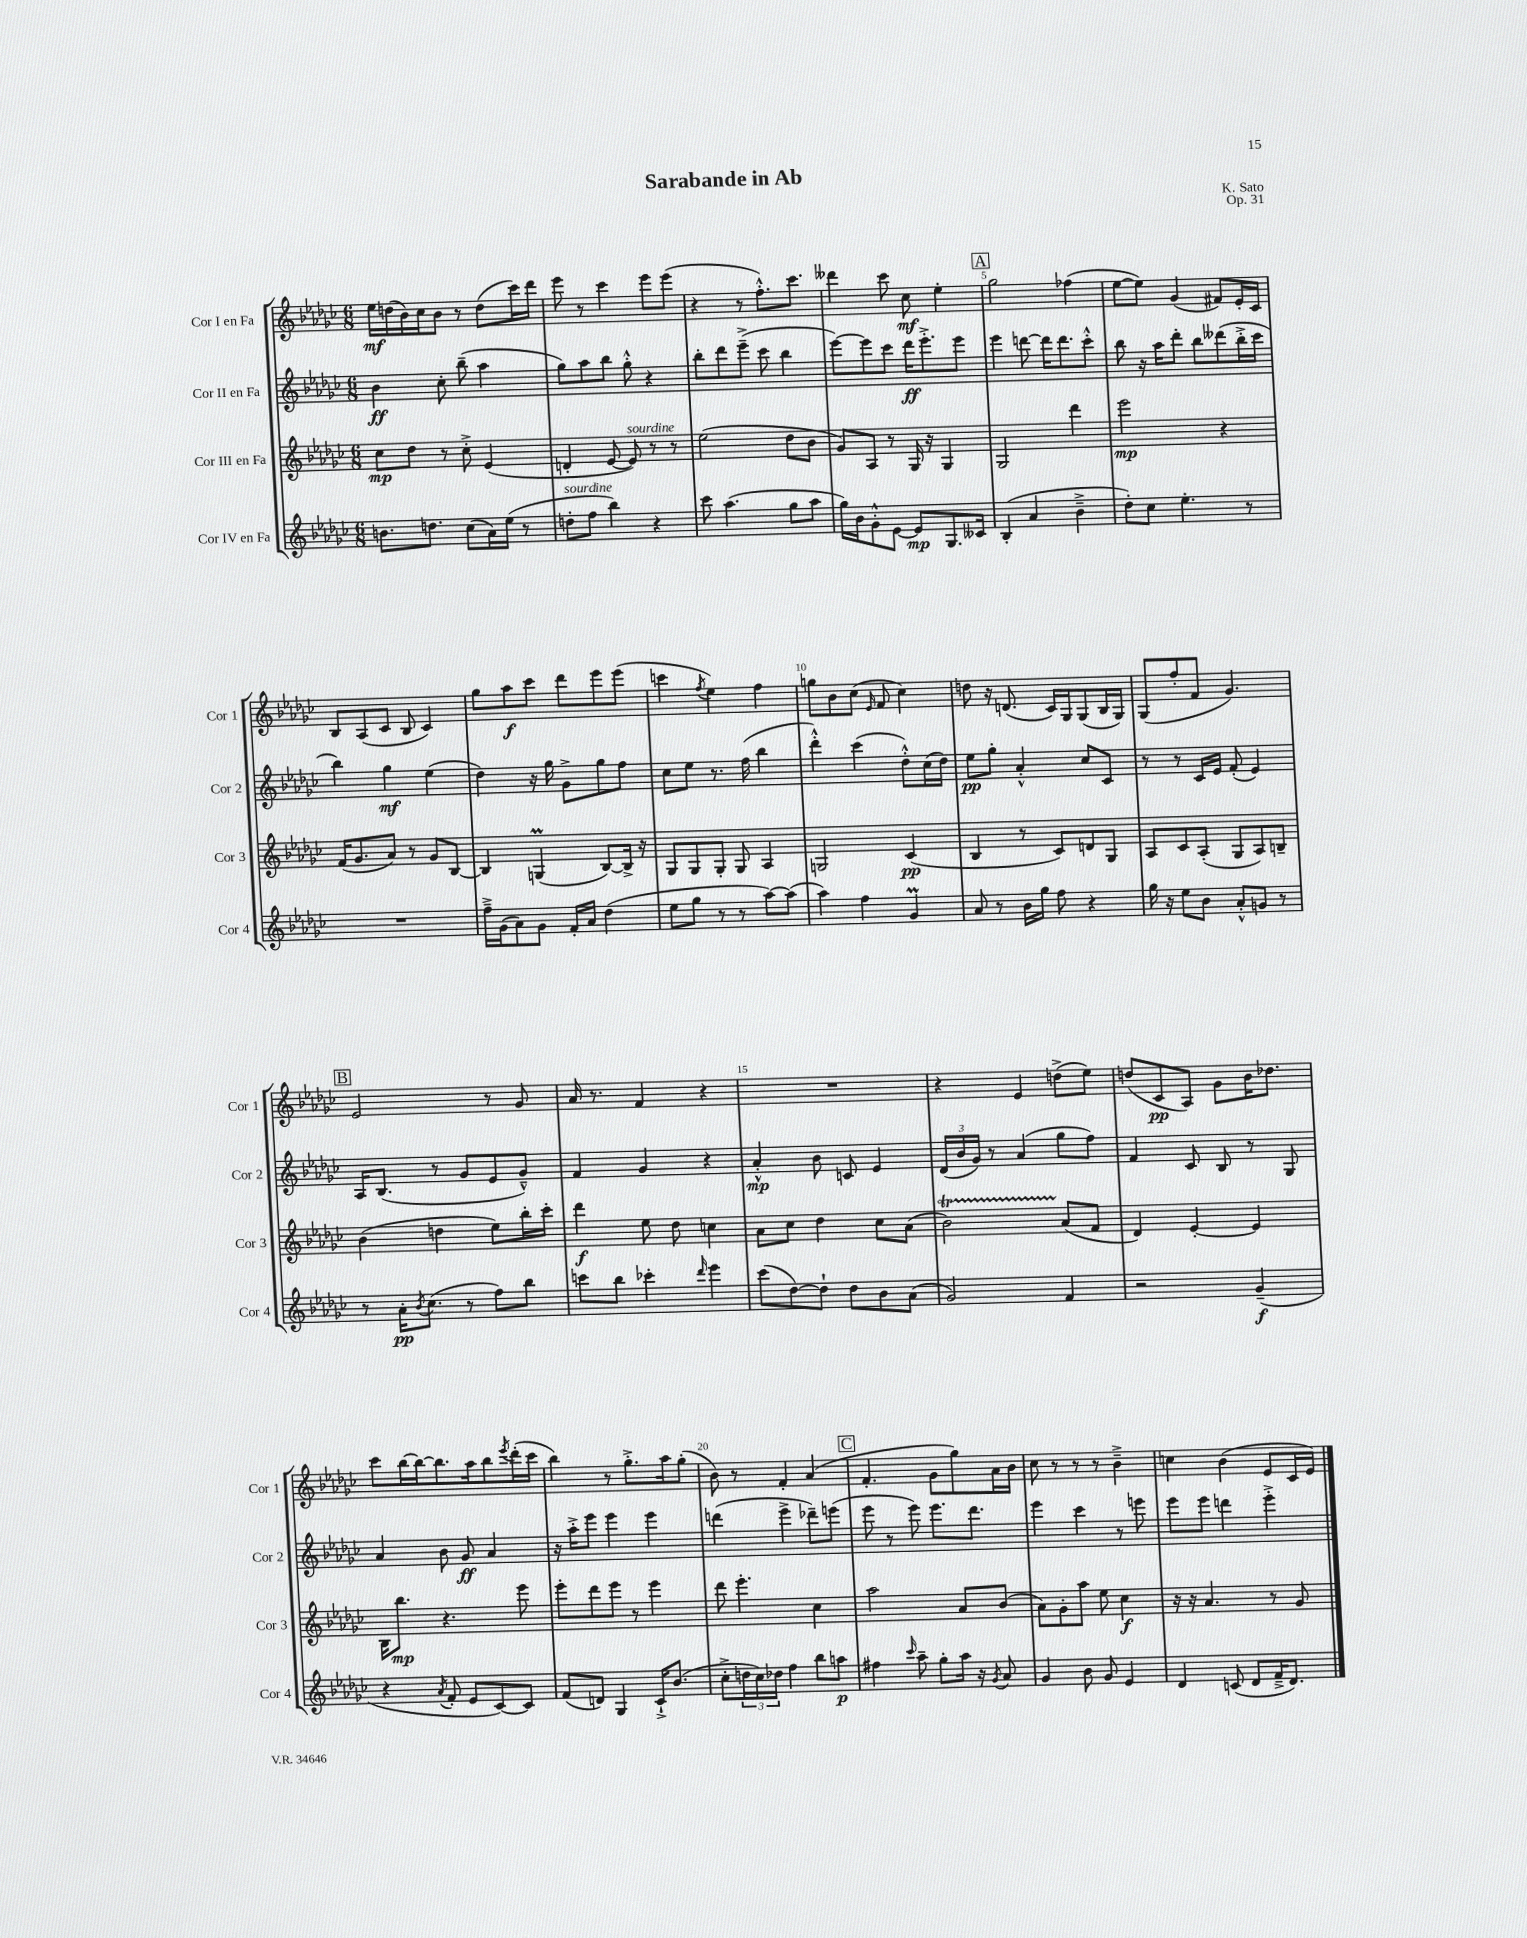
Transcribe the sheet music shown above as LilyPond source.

\header { title = "Sarabande in Ab" composer = "K. Sato" opus = "Op. 31" }
<<
\new StaffGroup <<
\new Staff = "s0" \with { instrumentName = "Cor I en Fa" shortInstrumentName = "Cor 1" } {
    \clef treble \key ges \major \numericTimeSignature \time 6/8
    ees''16\mf d''16( bes'16) ces''16 bes'8 r8 d''8( ces'''16) des'''16 |
    ees'''8 r8 ces'''4 ees'''8 ees'''8( |
    r4 r8 f''8.-.-^) ces'''8. |
    deses'''4 ces'''8 ces''8\mf ees''4-. |
    \mark \markup { \box "A" } ges''2 fes''4( |
    ees''8~ ees''8) ges'4( fis'8) ees'16-. ces'16 |
    bes8 aes8( ces'8 bes8 ces'4) |
    ges''8 aes''8\f ces'''8 des'''8 ees'''8 ees'''8( |
    c'''4 \acciaccatura { f''8 } ees''4) f''4 |
    g''8 bes'8 ces''8( \grace { ees'16 } f'8 ces''4) |
    d''8 r16 d'8.( ces'16) ges16 ges8( bes16 ges16) |
    ges8( f''8-. f'8 ges'4.) |
    \mark \markup { \box "B" } ees'2 r8 ges'8 |
    aes'16 r8. f'4 r4 |
    R2. |
    r4 ees'4 d''8->( ees''8) |
    d''8( ces'8\pp aes8) ges'8 bes'16 des''8. |
    ces'''8 bes''16~ bes''16~ bes''8. aes''16 bes''8 \acciaccatura { ees'''8 } des'''16-.( ces'''16 |
    bes''4) r8 ges''8.-.-> aes''16 ges''8-.( |
    bes'8) r8 f'4-. aes'4( |
    \mark \markup { \box "C" } f'4.-. ges'8 ges''8) aes'16 bes'16 |
    ces''8 r8 r8 r8 bes'4---> |
    c''4 bes'4( ees'8 ces'16 ees'16) \bar "|." |
}
\new Staff = "s1" \with { instrumentName = "Cor II en Fa" shortInstrumentName = "Cor 2" } {
    \clef treble \key ges \major \numericTimeSignature \time 6/8
    bes'4\ff ces''8-. bes''8--( aes''4 |
    ges''8) aes''8 bes''8 ges''8-.-^ r4 |
    bes''8-. des'''8 ees'''8--->( ces'''8 bes''4 |
    ees'''8~) ees'''8 ces'''8 des'''16\ff ees'''8.-.-> ees'''8 |
    \mark \markup { \box "A" } ees'''4 d'''8~ d'''16 d'''8. ces'''8-.-^ |
    bes''8 r16 aes''16 des'''8-. bes''8 deses'''8( bes''16-.-> ces'''16 |
    bes''4) ges''4\mf ees''4( |
    des''4) r16 ges''16 ges'8-> ges''8 f''8 |
    ces''8 ees''8 r8. f''16( bes''4 |
    des'''4-.-^) ces'''4( des''8-.-^) ces''16( des''16) |
    ees''8\pp ges''8-. aes'4-.-^ ces''8 ces'8 |
    r8 r8 ces'16 ees'16 f'8-.( ees'4) |
    \mark \markup { \box "B" } aes16 bes8.( r8 ges'8 ees'8 ges'8---^) |
    f'4 ges'4 r4 |
    aes'4-.-^\mp bes'8 c'8 ees'4 |
    \tuplet 3/2 { des'16( bes'16 ges'16) } r8 aes'4( ges''8 f''8) |
    f'4 ces'8 bes8 r8 ges8 |
    aes'4 bes'8 ges'8\ff aes'4 |
    r16 aes''16-.-> ees'''8 ees'''4 ees'''4 |
    d'''4( ees'''4-> des'''8--) e'''8( |
    \mark \markup { \box "C" } ees'''8 r8 ees'''8) ees'''8. des'''8. |
    ees'''4 ces'''4 r8 e'''8 |
    ees'''8 ees'''8 d'''4 ees'''4-.-> \bar "|." |
}
\new Staff = "s2" \with { instrumentName = "Cor III en Fa" shortInstrumentName = "Cor 3" } {
    \clef treble \key ges \major \numericTimeSignature \time 6/8
    ces''8\mp des''8 r8 ces''8-.-> ees'4( |
    d'4-. ees'8~ ees'8^\markup { \italic "sourdine" }) r8 r8 |
    ees''2( des''8 bes'8 |
    ges'8) aes8 r8 ges16 r16 ges4 |
    \mark \markup { \box "A" } ges2 des'''4 |
    ees'''2\mp r4 |
    f'16( ges'8. aes'8) r8 ges'8 bes8~ |
    bes4 g4\prall( bes8~) bes16-> r16 |
    ges8 ges8 ges8-. ges8 aes4 |
    g2 ces'4\pp( |
    bes4 r8 ces'8) d'8 ges8 |
    aes8 ces'8 aes8-.( ges8 aes8) b8-- |
    \mark \markup { \box "B" } bes'4( d''4 ees''8) bes''16-. ces'''16-. |
    des'''4\f ees''8 des''8 c''4 |
    aes'8 ces''8 des''4 ces''8 aes'8( |
    bes'2\startTrillSpan) aes'8\stopTrillSpan( f'8 |
    des'4) ees'4~-. ees'4 |
    bes16 bes''8.\mp r4. ees'''8 |
    ees'''8-. des'''8 ees'''8 r8 ees'''4 |
    des'''8 ees'''4.-. ces''4 |
    \mark \markup { \box "C" } aes''2 aes'8 bes'8( |
    aes'8) ges'8-. aes''8 ees''8 ces''4\f |
    r16 r16 aes'4. r8 ges'8 \bar "|." |
}
\new Staff = "s3" \with { instrumentName = "Cor IV en Fa" shortInstrumentName = "Cor 4" } {
    \clef treble \key ges \major \numericTimeSignature \time 6/8
    b'8. d''8. ces''8( aes'16) ees''16( r8 |
    d''8-.^\markup { \italic "sourdine" } f''8 bes''4) r4 |
    ces'''8 aes''4.( ges''8 aes''8 |
    ges''16) bes'16 ges'8-.-^ ees'8~ ees'8\mp ges8. ceses'16 |
    \mark \markup { \box "A" } bes4-.( aes'4 bes'4---> |
    des''8-.) ces''8 ees''4.-. r8 |
    R2. |
    f''16---> ges'16( aes'8) ges'8 f'16-. aes'16 des''4( |
    ees''8 ges''8 r8 r8 aes''8~) aes''8( |
    aes''4) f''4 ges'4\prall |
    aes'8 r8 bes'16 ges''16 f''8 r4 |
    ges''16 r16 ees''8 bes'8 aes'8-.-^ g'8 r8 |
    \mark \markup { \box "B" } r8 aes'16-.\pp \acciaccatura { bes'8 } ces''8.( r8 f''8) bes''8 |
    c'''8 bes''8 ces'''4-. \grace { des'''16 } ees'''4 |
    ces'''8( des''8~) des''8-! des''8 bes'8 aes'8( |
    ges'2) f'4 |
    r2 ges'4--\f( |
    r4 \acciaccatura { aes'8 } f'8-. ees'8 ces'8~) ces'8 |
    f'8( d'8) ges4 ces'16-!-> bes'8.( |
    ces''8-.-> \tuplet 3/2 { d''16 ces''16) des''16 } f''4 bes''8 a''8\p |
    \mark \markup { \box "C" } fis''4 \grace { ces'''16 } aes''8-- ges''8-. aes''16 r16 \acciaccatura { ges'8 } aes'8 |
    ges'4 bes'8 ges'8 ees'4 |
    des'4 c'8( des'8 f'16---> des'8.) \bar "|." |
}
>>
>>
\layout { \context { \Score \override BarNumber.break-visibility = ##(#f #t #t) barNumberVisibility = #(every-nth-bar-number-visible 5) } }
